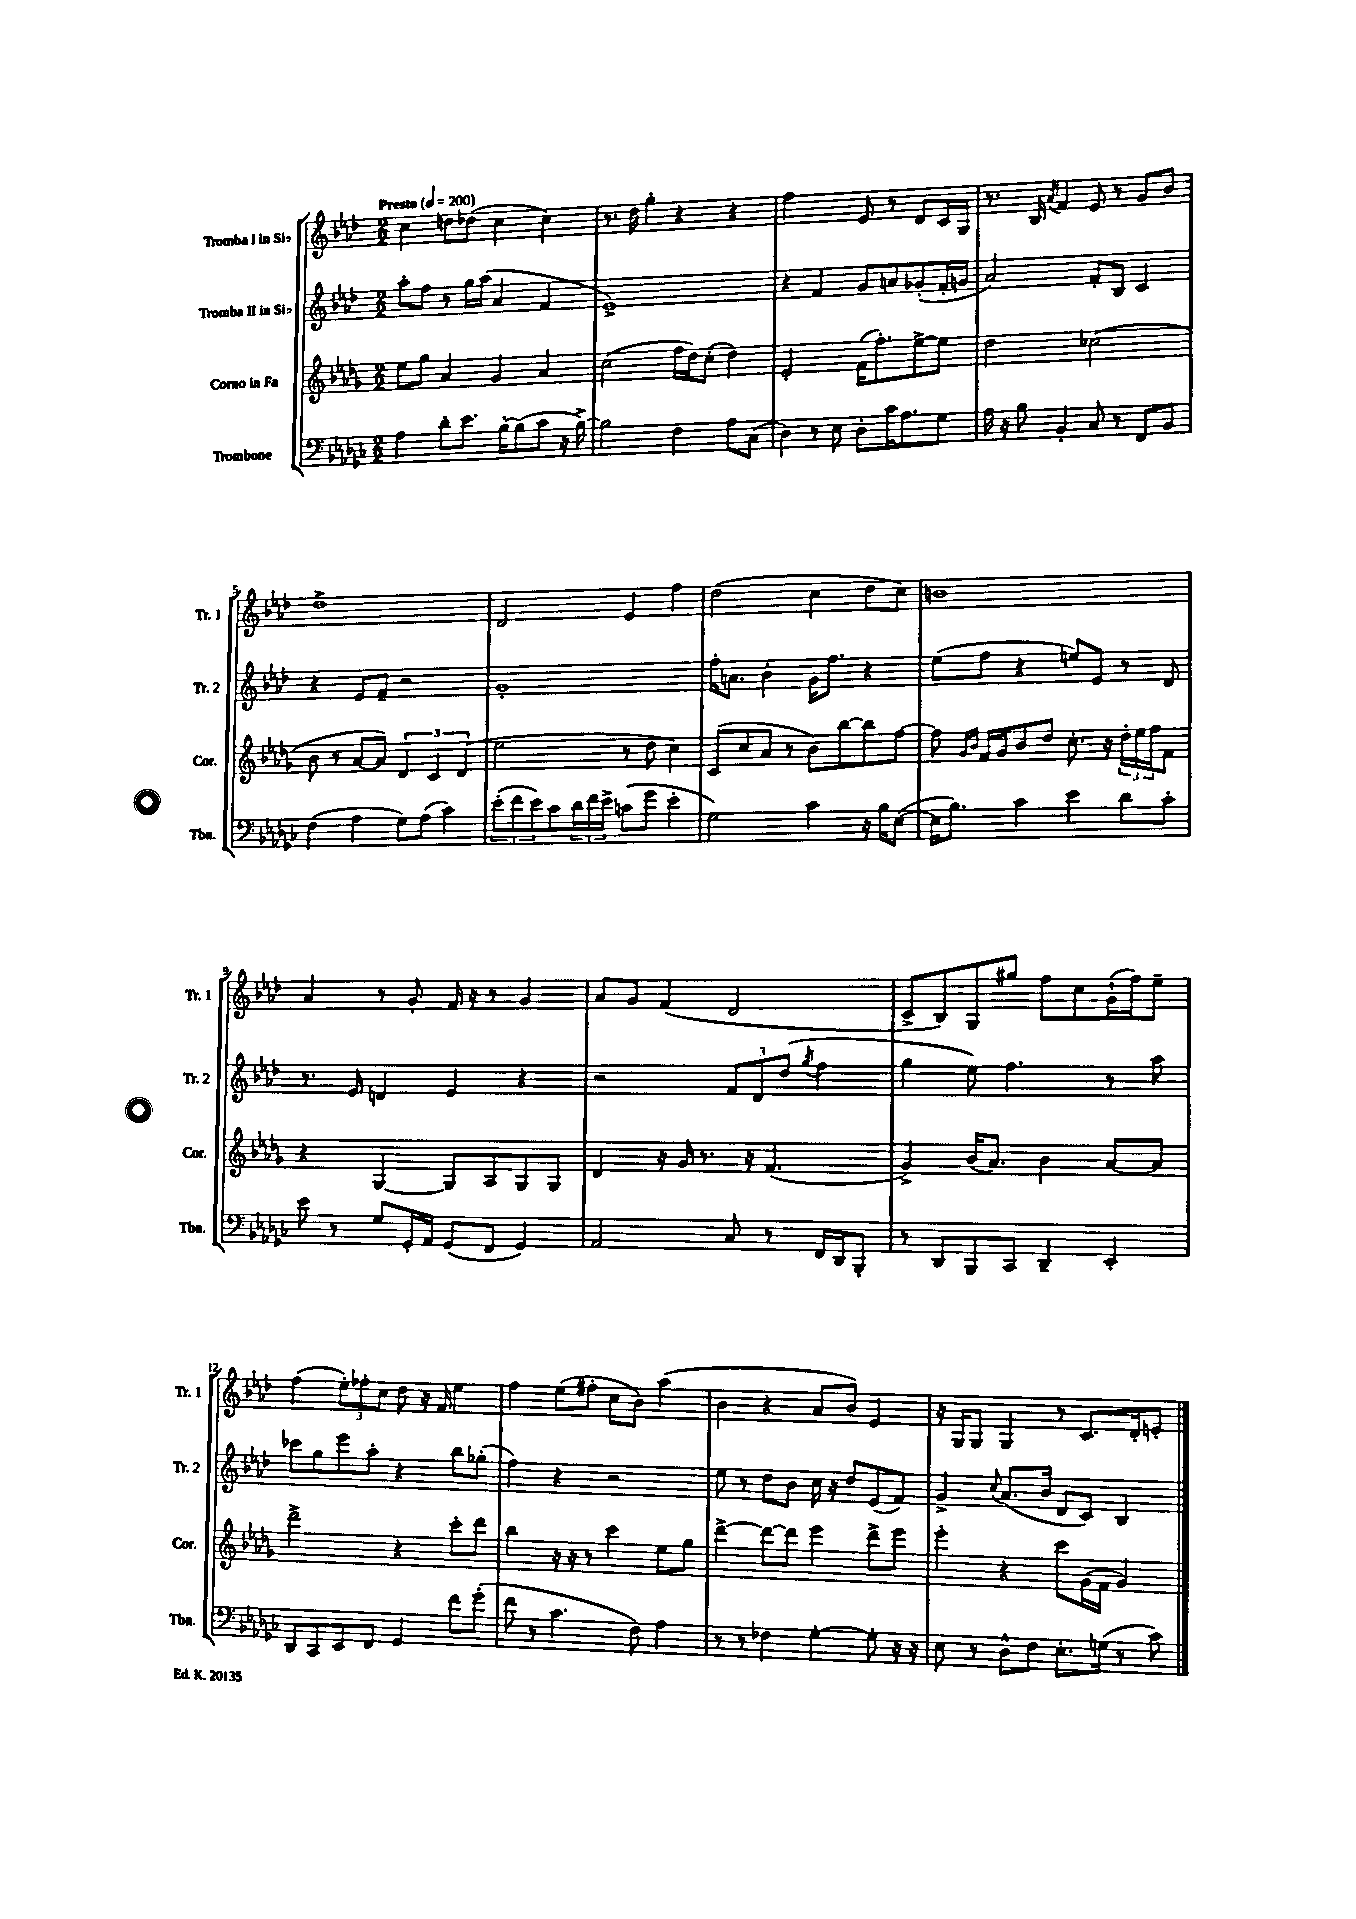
<<
\new StaffGroup <<
\new Staff = "s0" \with { instrumentName = "Tromba I in Sib" shortInstrumentName = "Tr. 1" } {
    \clef treble \key aes \major \numericTimeSignature \time 2/2 \tempo "Presto" 4 = 200
    c''4 d''8 des''8( c''4 c''4) |
    r8. des''16 g''4-. r4 r4 |
    f''2 ees'8 r8 des'8 c'16 g16 |
    r8. bes16 \acciaccatura { aes'8 } f'4 ees'8 r8 g'8 bes'8 |
    des''1-> |
    des'2 ees'4 f''4 |
    des''2( c''4 des''8 c''8) |
    b'1 |
    aes'4 r8 g'8-. f'16 r16 r8 g'4 |
    aes'8 g'8 f'4( des'2 |
    c'8-> bes8) g8 gis''8 f''8 c''8 g'16-!( f''16) ees''8-- |
    f''4( \tuplet 3/2 { ees''8-.) fes''8-. c''8 } des''8 r16 f'16 ees''4 |
    f''4 ees''8( fis''8-. c''8 bes'8) aes''4( |
    bes'4 r4 aes'8 bes'8) ees'4 |
    r16 g16 g8 g4 r8 c'8. des'16-. e'8-. \bar "|." |
}
\new Staff = "s1" \with { instrumentName = "Tromba II in Sib" shortInstrumentName = "Tr. 2" } {
    \clef treble \key aes \major \numericTimeSignature \time 2/2
    aes''8-. f''8 r8 g''16 aes''16( aes'4 f'4 |
    ees'1->) |
    r4 f'4 g'8 a'8 ges'8-.( f'16-. g'16 |
    aes'2) f'8-. bes8 c'4 |
    r4 ees'8 f'8-- r2 |
    g'1-. |
    f''16-. a'8. bes'4-. g'16 f''8. r4 |
    ees''8( f''8 r4 e''8) ees'8 r8 des'8 |
    r8. ees'16 d'4 ees'4 r4 |
    r2 \tuplet 3/2 { f'8 des'8 des''8( } \acciaccatura { g''8 } f''4 |
    g''4 ees''8) f''4. r8 aes''8 |
    ces'''8 g''8 ees'''8 aes''8-. r4 bes''8 ges''8-.( |
    f''4) r4 r2 |
    ees''8 r8 des''8 bes'8 c''16 r16 des''8 ees'8( f'8) |
    g'4-> \appoggiatura { c''8 } aes'8.( bes'16 des'8 c'8) bes4 \bar "|." |
}
\new Staff = "s2" \with { instrumentName = "Corno in Fa" shortInstrumentName = "Cor." } {
    \clef treble \key des \major \numericTimeSignature \time 2/2
    ees''8 ges''8 aes'4 ges'4 aes'4 |
    c''2( f''16 des''16) c''8-.( des''4) |
    ees'2-. f'16( f''8.-.) ees''8~-> ees''8 |
    des''2 ces''2( |
    bes'8 r8 aes'8~ aes'8) \tuplet 3/2 { des'4 c'4 des'4( } |
    ees''2 r8 des''8 c''4) |
    c'8( c''8 aes'8 r8 bes'8) bes''8~ bes''8 f''8~ |
    f''8 \grace { ges'16 bes'16 } f'16 ges'16 bes'8 des''8 c''8.-. r16 \tuplet 3/2 { des''16-. ees''16 f''16 } f'8 |
    r4 ges4~ ges8 aes8 ges8 ges8 |
    des'4 r16 ges'16 r8. r16 f'4.( |
    ges'4->) bes'16( aes'8.) bes'4 aes'8~ aes'8 |
    des'''2-> r4 c'''8-. des'''8 |
    bes''4 r16 r16 r8 c'''4 ees''8 ges''8 |
    des'''4~-> des'''8~ des'''8 ees'''4 des'''8-> ees'''8 |
    ees'''4-. r4 c'''8 ges'16( f'16 ges'4) \bar "|." |
}
\new Staff = "s3" \with { instrumentName = "Trombone" shortInstrumentName = "Tbn." } {
    \clef bass \key ges \major \numericTimeSignature \time 2/2
    aes4 des'8-. ees'8. bes16~-. bes8( ces'8 r16 bes16~->) |
    bes2 f4 aes8 ces8( |
    des4) r8 ees8 des8-. ces'16 aes8. ges8 |
    aes16 r16 bes8 bes,4-. ces8 r8 f,8 bes,8 |
    f4( aes4 ges8) aes8( ces'4) |
    \tuplet 3/2 { ees'8-.( f'8 ees'8) } ces'8 \tuplet 3/2 { des'16 f'16 ees'16-> } c'8( ges'8 ees'4-. |
    ges2) ces'4 r16 bes16 ees8~( |
    ees16 bes8.) ces'4 ees'4 des'8 ces'8-. |
    ees'8 r8 ges8 ges,16-. aes,16 ges,8( f,8 ges,4) |
    aes,2 ces8 r8 f,16 des,16 bes,,8-. |
    r8 des,8 bes,,8 ces,8 des,4-- ees,4-. |
    des,8 ces,8 ees,8 f,8 ges,4 f'8 ges'8-.( |
    f'8 r8 ces'4. f8) aes4 |
    r8 r8 fes4 ges4~-. ges8-. r16 r16 |
    ees8 r8 des8-^ f8 ees8.-. g16( r8 ces'8) \bar "|." |
}
>>
>>
